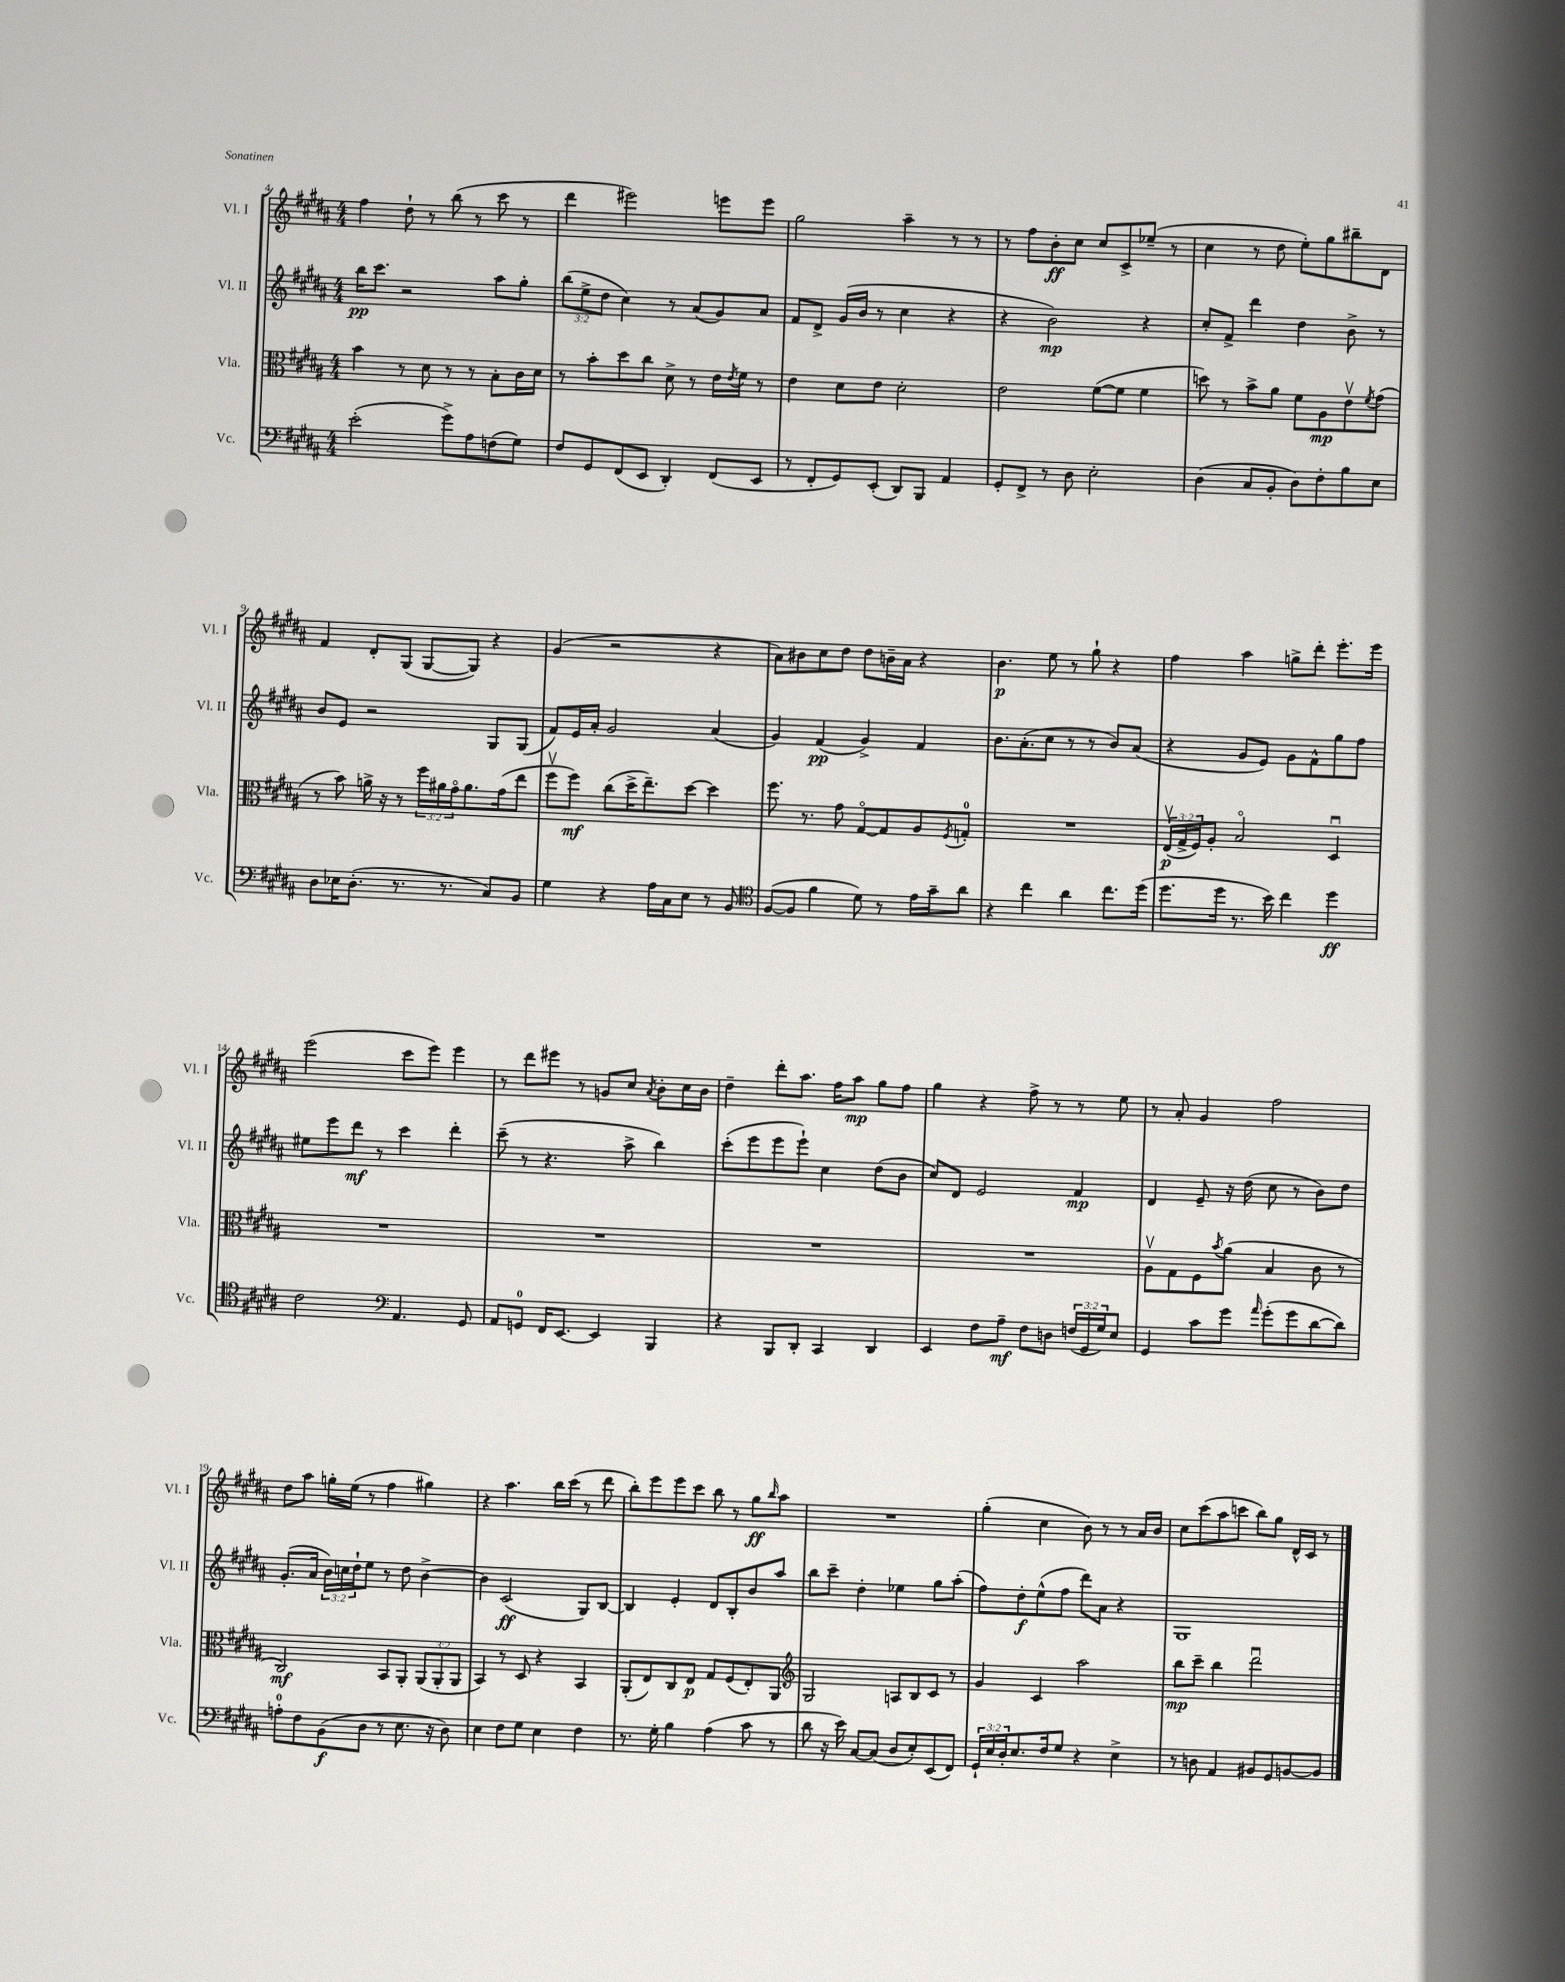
<<
\new StaffGroup <<
\new Staff = "s0" \with { instrumentName = "Vl. I" shortInstrumentName = "Vl. I" } {
    \clef treble \key b \major \numericTimeSignature \time 4/4
    fis''4 dis''8-! r8 b''8( r8 cis'''8 r8 |
    dis'''4 eis'''2) e'''8 e'''8 |
    gis''2 ais''4-- r8 r8 |
    r8 fis''8 b'8-.\ff cis''8 cis''8 cis'8-> ees''8--( r8 |
    cis''4 r8 dis''8 e''8-.) gis''8 bis''8-- dis'8 |
    fis'4 dis'8-. gis8( gis8~ gis8) r4 |
    gis'4( r2 r4 |
    ais'8) bis'8 cis''8 dis''8 dis''8 b'16-- ais'16 r4 |
    b'4.\p e''8 r8 gis''8-! r4 |
    fis''4 ais''4 g''8-> dis'''8-. e'''8.-. e'''16 |
    e'''2( cis'''8 e'''8) e'''4 |
    r8 dis'''8 eis'''8 r8 g'8 cis''8 \acciaccatura { ais'8 } b'8-. cis''16 b'16 |
    dis''4-- dis'''8-. ais''8. fis''16 ais''8\mp gis''8 fis''8 |
    gis''4 r4 fis''8-> r8 r8 e''8 |
    r8 ais'8-. gis'4 fis''2 |
    dis''8 ais''8 g''16-. e''16( r8 fis''4 gis''4) |
    r4 ais''4. b''16 cis'''16( r8 dis'''8 |
    b''8-.) e'''8 e'''8 cis'''8 b''8 r8 gis''8\ff \grace { b''16 } ais''8 |
    R1 |
    gis''4-.( cis''4 b'8) r8 r8 ais'16 b'16 |
    cis''8 cis'''8( ais''8 c'''8 b''8) gis''8 dis'16-^ cis'16 r8 \bar "|." |
}
\new Staff = "s1" \with { instrumentName = "Vl. II" shortInstrumentName = "Vl. II" } {
    \clef treble \key b \major \numericTimeSignature \time 4/4 \override Staff.TupletNumber.text = #tuplet-number::calc-fraction-text
    b''16\pp cis'''8. r2 ais''8 gis''8-. |
    \tuplet 3/2 { b''8( e''8-> dis''8 } cis''4) r8 ais'8( gis'8) ais'8 |
    fis'8 dis'8-> gis'16( b'16 r8 cis''4 r4 |
    r4 b'2\mp) r4 |
    cis''8-. fis'8-> dis'''4 dis''4 b'8-> r8 |
    b'8 e'8 r2 gis8 gis8( |
    fis'8) e'16 ais'16-. gis'2 ais'4( |
    gis'4) fis'4\pp( gis'4->) fis'4 |
    b'8. ais'8.-.( cis''8 r8 r8 b'8) ais'8( |
    r4 gis'8 e'8) gis'8 fis'8-^ gis''8 fis''8 |
    eis''8 e'''8 dis'''8\mf r8 cis'''4 dis'''4-. |
    cis'''8--( r8 r4. ais''8-> b''4) |
    cis'''8-.( e'''8 e'''8 e'''8-!) cis''4 dis''8( b'8 |
    cis''8) dis'8 e'2 fis'4\mp |
    dis'4 e'8-- r16 dis''16( cis''8 r8 b'8) dis''8 |
    gis'8.-.( ais'16 \tuplet 3/2 { b'16) c''16 dis''16-! } e''8 r8 dis''8 b'4~-> |
    b'4 cis'2\ff( gis8) b8~ |
    b4 e'4-. dis'8 b8-. b'8 ais''8 |
    b''8 cis'''8-- dis''4-. ees''4 gis''8 ais''8-.( |
    fis''8) dis''8-.\f e''8-^( fis''8 dis'''8) ais'8 r4 |
    gis1 \bar "|." |
}
\new Staff = "s2" \with { instrumentName = "Vla." shortInstrumentName = "Vla." } {
    \clef alto \key b \major \numericTimeSignature \time 4/4 \override Staff.TupletNumber.text = #tuplet-number::calc-fraction-text
    b'4 r8 dis'8 r8 r8 b8-. cis'16 dis'16 |
    r8 b'8-. dis''8 cis''8 dis'8-> r8 e'16 \acciaccatura { e'8 } fis'16 r8 |
    e'4 dis'8 e'8 dis'2-. |
    e'2 fis'8~( fis'8 fis'4 |
    d''8) r8 b'8-> ais'8 fis'8 ais8\mp e'8\upbow \acciaccatura { fis'8 } gis'8( |
    r8 b'8) a'16-> r16 r8 \tuplet 3/2 { fis''16 ais'16 gis'16\flageolet } ais'8. gis'16( e''8 |
    fis''8\upbow fis''8\mf) cis''8( dis''16-> e''8.--) dis''8~ dis''4 |
    fis''8. r8. gis'8 gis8~\flageolet gis8 ais8 \acciaccatura { fis8 } g8-0-. |
    R1 |
    \tuplet 3/2 { e16\upbow\p( gis16-> fis16) } ais8-. b2\flageolet dis4\downbow |
    R1 |
    R1 |
    R1 |
    R1 |
    ais8\upbow gis8 fis8 \acciaccatura { b'8 } ais'8( b4 cis'8 r8 |
    cis2\mf) b,8 ais,8-. \tuplet 3/2 { ais,8( ais,8-. ais,8 } |
    b,4) r8 dis8 r4 b,4 |
    ais,8-.( e8) cis8 e8\p gis8 fis8( e8-.) ais,8 |
    \clef treble gis2 a8 b8 cis'8 r8 |
    gis'4 cis'4 ais''2 |
    b''8\mp cis'''8-- b''4 dis'''2\downbow \bar "|." |
}
\new Staff = "s3" \with { instrumentName = "Vc." shortInstrumentName = "Vc." } {
    \clef bass \key b \major \numericTimeSignature \time 4/4 \override Staff.TupletNumber.text = #tuplet-number::calc-fraction-text
    e'2-.( gis'8->) ais8 f8( gis8) |
    fis8 gis,8 fis,8( e,8 dis,4-.) fis,8( e,8 |
    r8 fis,8-. gis,8) e,8-.( dis,8) b,,8 ais,4 |
    gis,8-. fis,8-> r8 dis8 e2-. |
    dis4( cis8 b,8-. dis8) fis8-. b8 e8 |
    dis8 ees16 dis8.-.( r8. r8. cis8) b,8 |
    gis4 r4 ais16 cis16 e8 r8 b,8 |
    \clef tenor fis8~( fis8 fis'4 dis'8) r8 e'16 gis'16-- ais'8 |
    r4 cis''4 ais'4 cis''8. dis''16( |
    dis''8. dis''16 r8. b'16) cis''4 dis''4\ff |
    cis'2 \clef bass ais,4. gis,8 |
    ais,8 g,8-0 fis,16 e,8.~ e,4 b,,4 |
    r4 b,,8 dis,8-. cis,4 dis,4 |
    e,4 fis8 ais8--\mf fis8 d8 \tuplet 3/2 { f16( gis,16 gis16) } e8 |
    gis,4 cis'8 gis'8 \grace { ais'16 } gis'8-.( gis'8 dis'8~ dis'8) |
    a8-0-. fis8 b,8\f( dis8 r8 e8. r16 dis8) |
    e4 fis8 gis8 e4 fis4 |
    r8. gis16-. b4 ais4( cis'8 r8 |
    dis'8 r16 e'16) cis8~ cis8( dis8 e8-.) e,8( fis,8) |
    \tuplet 3/2 { gis,16-! e16 dis16-. } e8. fis16 gis8 r4 e4-> |
    r8 d8 ais,4 bis,8 gis,8 b,8~ b,8 \bar "|." |
}
>>
>>
\layout { \context { \Score currentBarNumber = #4 } }
